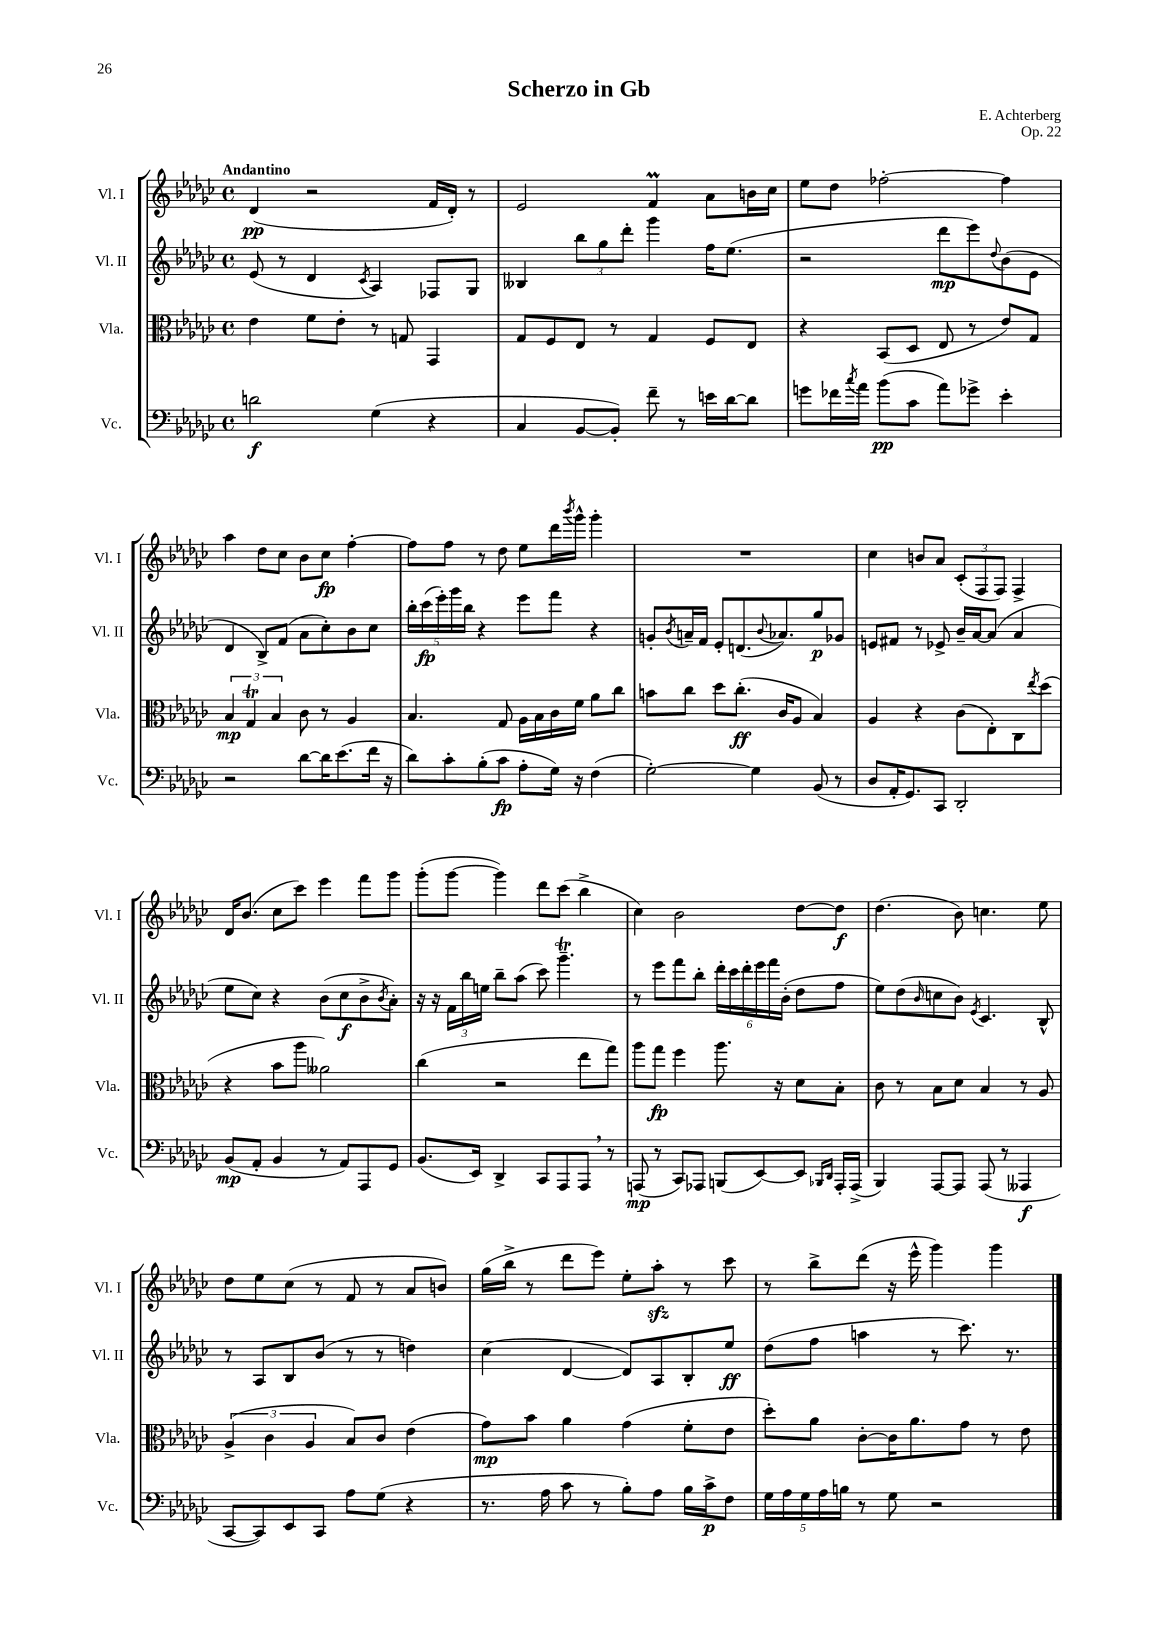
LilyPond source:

\header { title = "Scherzo in Gb" composer = "E. Achterberg" opus = "Op. 22" }
<<
\new StaffGroup <<
\new Staff = "s0" \with { instrumentName = "Vl. I" shortInstrumentName = "Vl. I" } {
    \clef treble \key ges \major \defaultTimeSignature \time 4/4 \tempo "Andantino"
    des'4\pp( r2 f'16 des'16-.) r8 |
    ees'2 f'4\prall aes'8 b'16 ces''16 |
    ees''8 des''8 fes''2~-. fes''4 |
    aes''4 des''8 ces''8 bes'8 ces''8\fp f''4~-. |
    f''8 f''8 r8 des''8 ees''8 des'''16 \acciaccatura { bes'''8 } ges'''16-^ ges'''4-. |
    R1 |
    ces''4 b'8 aes'8 \tuplet 3/2 { ces'8-.( f8 f8) } f4-> |
    des'16 bes'8.( ces''8 ces'''8) ees'''4 f'''8 ges'''8 |
    ges'''8-.( ges'''8~ ges'''4) des'''8 ces'''8( bes''4-> |
    ces''4) bes'2 des''8~ des''8\f |
    des''4.( bes'8) c''4. ees''8 |
    des''8 ees''8 ces''8( r8 f'8 r8 aes'8 b'8) |
    ges''16( bes''16-> r8 des'''8 ees'''8) ees''8-. aes''8-.\sfz r8 ces'''8 |
    r8 bes''8-> des'''8( r16 ees'''16-^ ges'''4) ges'''4 \bar "|." |
}
\new Staff = "s1" \with { instrumentName = "Vl. II" shortInstrumentName = "Vl. II" } {
    \clef treble \key ges \major \defaultTimeSignature \time 4/4
    ees'8( r8 des'4 \acciaccatura { ces'8 } aes4) fes8 ges8 |
    beses4 \tuplet 3/2 { bes''8 ges''8 des'''8-. } ges'''4 f''16 ees''8.( |
    r2 des'''8\mp ees'''8) \appoggiatura { des''8 } bes'8( ees'8 |
    des'4 bes8->) f'8( aes'8 ces''8-.) bes'8 ces''8 |
    \tuplet 5/4 { bes''16-. ces'''16\fp( ees'''16-.) ges'''16 bes''16 } r4 ees'''8 f'''8 r4 |
    g'8-. \acciaccatura { bes'8 } a'16-- f'16 ees'8-. d'8.( \appoggiatura { bes'8 } aes'8.) ges''8\p ges'8 |
    e'8 fis'8 r8 ees'8-> bes'16-- aes'16~ aes'8( aes'4 |
    ees''8 ces''8) r4 bes'8( ces''8\f bes'8-> \acciaccatura { bes'8 } aes'8-.) |
    r16 r16 \tuplet 3/2 { f'16 bes''16 e''16 } bes''8-- aes''8( ces'''8) ges'''4.--\trill |
    r8 ees'''8 f'''8 bes''8-. \tuplet 6/4 { des'''16-. ces'''16 des'''16-. ees'''16 f'''16 bes'16-.( } des''8 f''8 |
    ees''8) des''8( \grace { bes'16 } c''8 bes'8) \acciaccatura { ees'8 } ces'4. bes8-^ |
    r8 aes8 bes8 bes'8( r8 r8 d''4) |
    ces''4( des'4~ des'8) aes8 bes8-. ees''8\ff |
    des''8( f''8 a''4 r8 ces'''8.) r8. \bar "|." |
}
\new Staff = "s2" \with { instrumentName = "Vla." shortInstrumentName = "Vla." } {
    \clef alto \key ges \major \defaultTimeSignature \time 4/4
    ees'4 f'8 ees'8-. r8 g8 ges,4 |
    ges8 f8 ees8 r8 ges4 f8 ees8 |
    r4 bes,8( des8 ees8 r8 ees'8) ges8 |
    \tuplet 3/2 { bes4\mp ges4\trill bes4 } ces'8 r8 aes4 |
    bes4. ges8 aes16 bes16 ces'16 f'16 aes'8 ces''8 |
    b'8 ces''8 des''8 ces''8.-.\ff( ces'16 aes8 bes4) |
    aes4 r4 ces'8( ees8-.) ces8 \acciaccatura { ees''8 } des''8( |
    r4 bes'8 aes''8 aeses'2) |
    ces''4( r2 ees''8 ges''8) |
    aes''8 ges''8\fp f''4 aes''8. r16 des'8 bes8-. |
    ces'8 r8 bes8 des'8 bes4 r8 aes8 |
    \tuplet 3/2 { aes4->( ces'4 aes4 } bes8) ces'8 ees'4( |
    ges'8\mp) bes'8 aes'4 ges'4( f'8-. ees'8 |
    des''8-.) aes'8 ces'8~-. ces'16 aes'8. ges'8 r8 ees'8 \bar "|." |
}
\new Staff = "s3" \with { instrumentName = "Vc." shortInstrumentName = "Vc." } {
    \clef bass \key ges \major \defaultTimeSignature \time 4/4
    d'2\f ges4( r4 |
    ces4 bes,8~ bes,8-.) f'8-- r8 e'16 des'16~ des'8 |
    g'8 fes'16 \acciaccatura { ces''8 } aes'16 bes'8\pp( ces'8 aes'8) ges'8-> ees'4-. |
    r2 des'8~ des'16 ees'8.( f'16 r16 |
    des'8) ces'8-. bes8-.( ces'8\fp aes8-. ges16) r16 f4( |
    ges2~-.) ges4 bes,8( r8 |
    des8 aes,16-. ges,8.) ces,8 des,2-. |
    bes,8\mp( aes,8-. bes,4 r8 aes,8) aes,,8 ges,8 |
    bes,8.( ees,16) des,4-> ces,8 aes,,8 aes,,8 \breathe r8 |
    a,,8\mp( r8 ces,8) aes,,8 b,,8( ees,8~) ees,8 \grace { bes,,16 des,16 } aes,,16-. aes,,16->( |
    bes,,4) aes,,8~ aes,,8 aes,,8( r8 aeses,,4\f |
    ces,8~ ces,8) ees,8 ces,8 aes8 ges8( r4 |
    r8. aes16 ces'8 r8 bes8-.) aes8 bes16 ces'16->\p f8 |
    \tuplet 5/4 { ges16 aes16 ges16 aes16 b16 } r8 ges8 r2 \bar "|." |
}
>>
>>
\layout { \context { \Score \remove "Bar_number_engraver" } }
